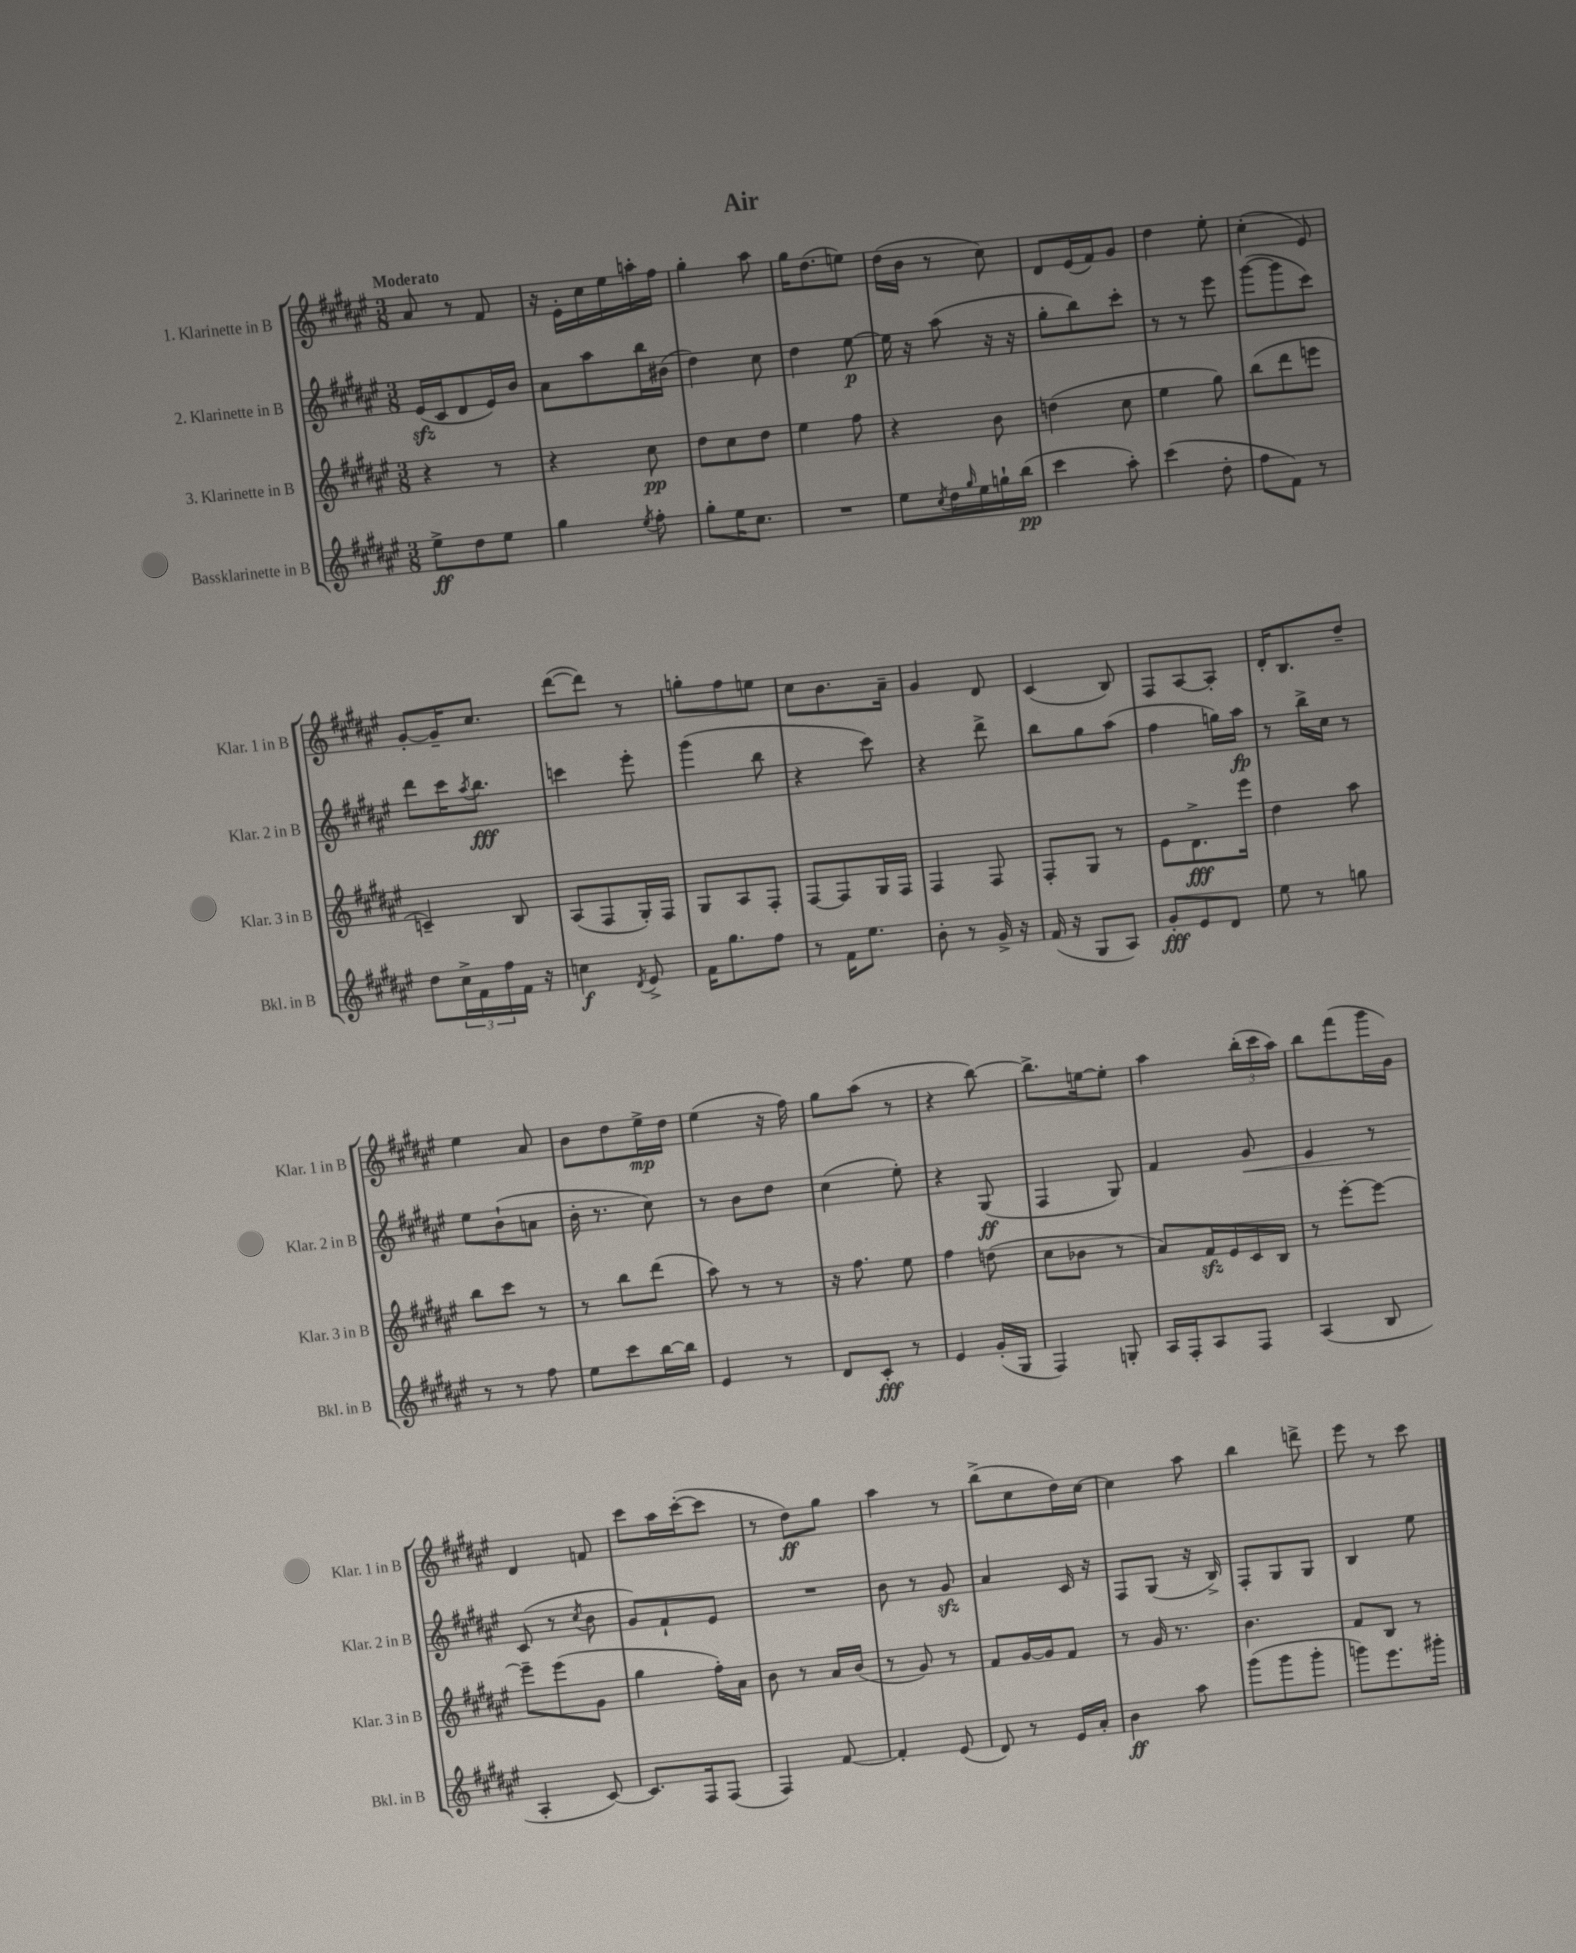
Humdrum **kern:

**kern	**kern	**kern	**kern
*staff4	*staff3	*staff2	*staff1
*clefG2	*clefG2	*clefG2	*clefG2
*k[f#c#g#d#a#e#]	*k[f#c#g#d#a#e#]	*k[f#c#g#d#a#e#]	*k[f#c#g#d#a#e#]
*M3/8	*M3/8	*M3/8	*M3/8
8ee#^	4r	(16e#	8a#
.	.	16c#	.
8dd#	.	8d#	8r
8ee#	8r	16e#)	8f#
.	.	16b	.
=	=	=	=
4gg#	4r	8a#	16r
.	.	.	16e#'
.	.	8aa#	16cc#
.	.	.	16ee#
8qee#	.	.	.
8ff#'	8cc#	16bb	16aa'
.	.	(16b#	16ff#
=	=	=	=
8gg#'	8dd#	4dd#)	4gg#'
16ee#	8cc#	.	.
8.cc#	.	.	.
.	8dd#	8cc#	8aa#
=	=	=	=
4.r	4ee#	4dd#	16gg#
.	.	.	(8.dd#
.	8ff#	[8ee#	8ee)
=	=	=	=
8ee#	4r	16ee#]	(16dd#
.	.	16r	16b
8qcc#	.	.	.
16dd#	.	(8aa#	8r
16qqgg#	.	.	.
16ee#	.	.	.
16gg`	8b	16r	8cc#)
(16bb	.	16r	.
=	=	=	=
4ccc#	(4dd	8gg#'	8d#
.	.	8bb)	(16e#
.	.	.	16f#)
8aa#')	8cc#	8ccc#'	8g#
=	=	=	=
(4ccc#	4ee#	8r	4dd#
.	.	8r	.
8dd#'	8gg#)	8eee#	8ee#'
=	=	=	=
8ff#	(8bb	([8ggg#	(4cc#'
8f#)	8ddd#	8ggg#]	.
8r	8eee	8ccc#)	8e#)
=	=	=	=
8dd#	4c~)	8ddd#	[8g#'
24cc#^	.	16ccc#	16g#~]
24f#	.	.	.
.	.	8qaa#	.
.	.	8.bb	8.cc#
24ff#	.	.	.
16f#	8B	.	.
16r	.	.	.
=	=	=	=
4cc	(8A#	4ccc	([8ddd#
.	8F#	.	8ddd#])
8qd#	.	.	.
8e#^	16G#')	8eee#'	8r
.	16F#	.	.
=	=	=	=
16f#	8G#	(4ggg#	8gg'
8.gg#	.	.	.
.	8A#	.	8ff#
8ff#	8F#'	8bb	8ee
=	=	=	=
8r	[8F#	4r	8cc#
16f#	8F#]	.	8.b
8.ee#	.	.	.
.	16G#	8ccc#)	.
.	16F#	.	16a#~
=	=	=	=
8b'	4F#	4r	4g#
8r	.	.	.
16g#^	8F#	8ddd#^	8d#
16r	.	.	.
=	=	=	=
(16f#	8F#'	8bb	(4c#
16r	.	.	.
8G#	8G#	8gg#	.
8A#)	8r	(8aa#	8B)
=	=	=	=
8g#'	8e#	4ff#	8F#
8e#	8.d#^	.	[8A#
8d#	.	16gg)	8A#']
.	16eee#	16aa#	.
=	=	=	=
8ee#	4dd#	8r	16d#'
.	.	.	8.B
8r	.	16bb^	.
.	.	16cc#	.
8gg	8aa#	8r	8dd#~
=	=	=	=
8r	8bb	8ee#	4ee#
8r	8ccc#	(8b`	.
8ff#	8r	8a	8a#
=	=	=	=
8ee#	8r	16b'	8b
.	.	8.r	.
8ccc#	8bb	.	8dd#
[16bb	(8ddd#	8cc#)	16ee#^
16bb]	.	.	16dd#
=	=	=	=
4e#	8aa#)	8r	(4ee#
.	8r	8b	.
8r	8r	8dd#	16r
.	.	.	16ff#)
=	=	=	=
8d#	16r	(4cc#	8gg#
.	8.ff#	.	.
8c#'	.	.	(8aa#
8r	8ee#	8ee#')	8r
=	=	=	=
4e#	4ff#	4r	4r
(16g#'	(8dd	(8G#	[8bb)
16G#	.	.	.
=	=	=	=
4F#)	8cc#	4F#	8.bb^]
.	8b-	.	.
.	.	.	[16ee
8G'	8r	8G#)	8ee']
=	=	=	=
16A#	8a#)	4f#	4aa#
16F#'	.	.	.
8A#	16f#	.	.
.	16e#	.	.
8F#	16c#	8g#	(24bb'
.	.	.	24ccc#
.	16B	.	.
.	.	.	24aa#)
=	=	=	=
(4A#	8r	4e#	8bb
.	[8eee#'	.	(8fff#
8B	8eee#_	8r	16ggg#
.	.	.	16g#)
=	=	=	=
4A#'	8eee#~]	(8c#	4d#
.	(8eee#	8r	.
.	.	8qcc#	.
[8c#)	8g#	8b	8f
=	=	=	=
8.c#]	4gg#	8g#)	8ccc#
.	.	8f#`	16aa#
16F#	.	.	([16ccc#'
(8F#	16ff#')	8e#	8ccc#]
.	16a#	.	.
=	=	=	=
4F#)	8b	4.r	8r
.	8r	.	8dd#)
[8f#	16a#	.	8gg#
.	(16b	.	.
=	=	=	=
4f#']	8r	8b	4aa#
.	8g#)	8r	.
(8e#	8r	8g#	8r
=	=	=	=
8d#)	8f#	4a#	(8bb^
8r	[16g#	.	8cc#
.	16g#]	.	.
16e#	8f#	16c#	16dd#)
16a#'	.	16r	[16cc#
=	=	=	=
4b	8r	8F#	4cc#]
.	16g#	(8G#	.
.	8.r	.	.
8aa#	.	16r	8aa#
.	.	16B^)	.
=	=	=	=
(8ggg#	4.b	8F#'	4bb
8ggg#	.	8G#	.
8ggg#'	.	8G#	8ddd^
=	=	=	=
8ggg)	8f#	4B	8eee#
8.eee#	8B	.	8r
.	8r	8ee#	8ccc#
16ggg#'	.	.	.
==	==	==	==
*-	*-	*-	*-
